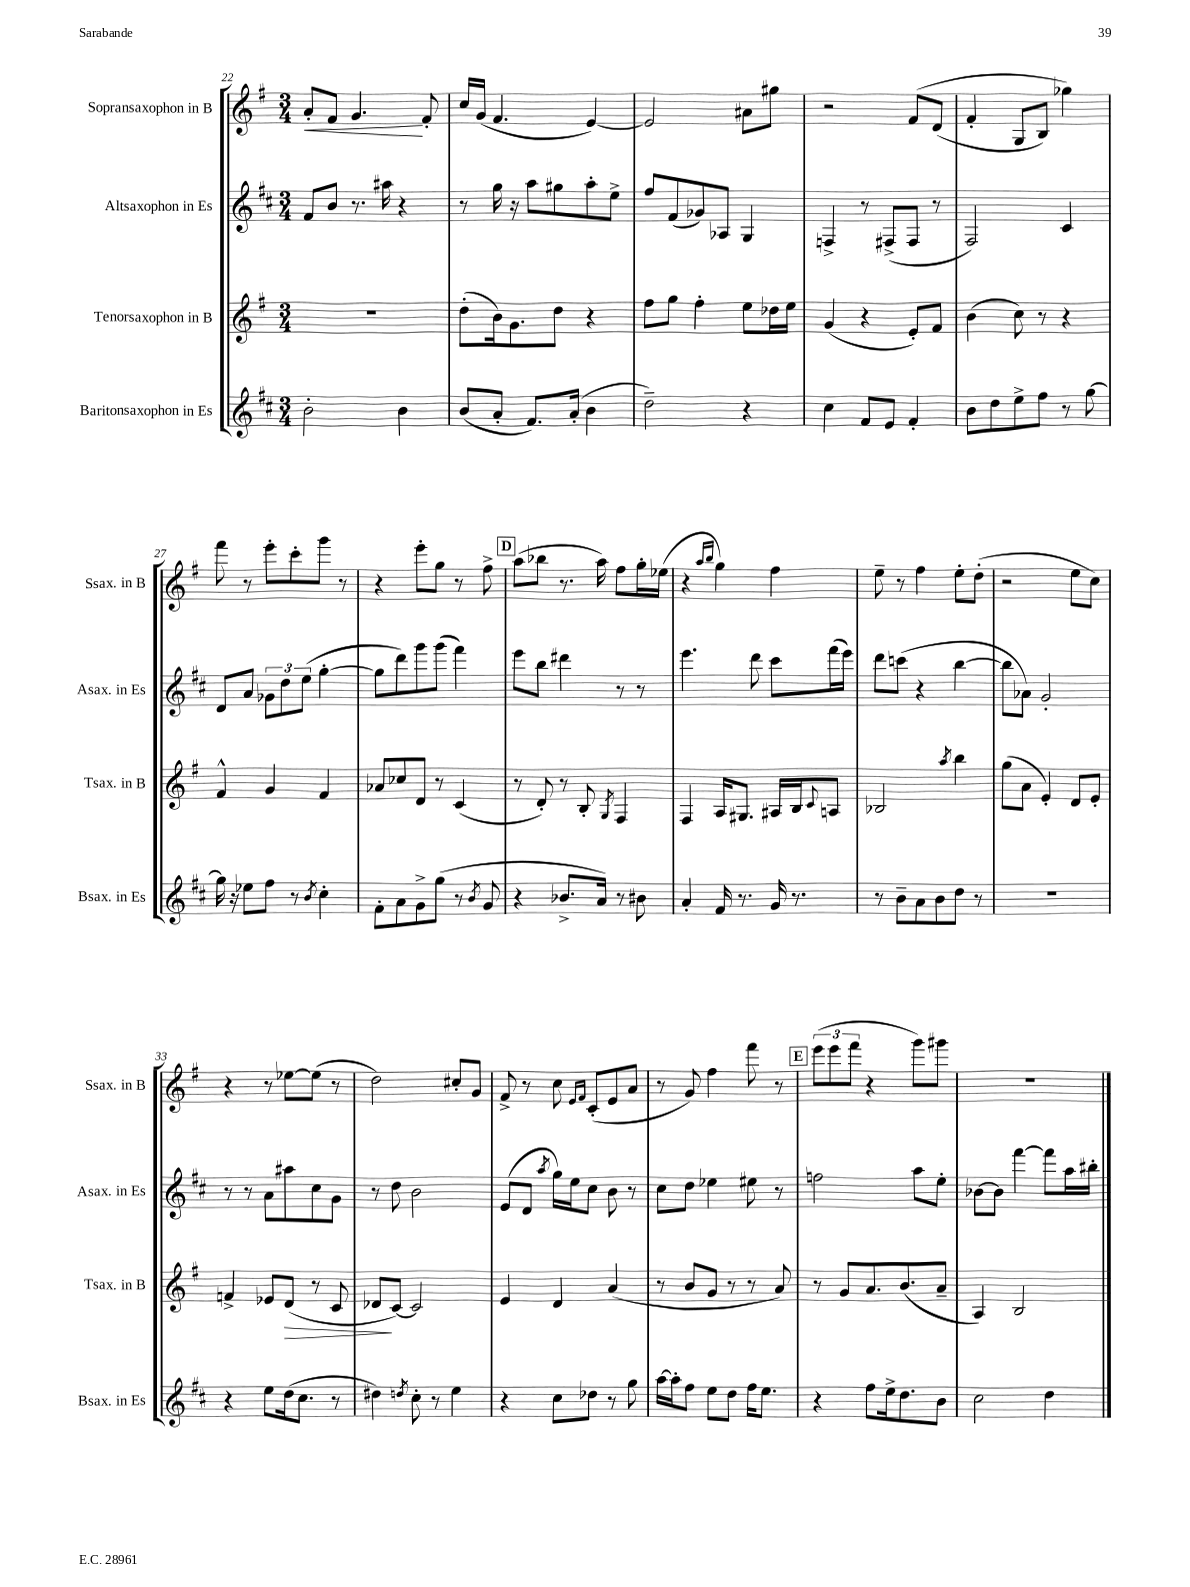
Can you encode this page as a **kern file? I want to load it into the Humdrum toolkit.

**kern	**kern	**kern	**kern
*staff4	*staff3	*staff2	*staff1
*clefG2	*clefG2	*clefG2	*clefG2
*k[f#c#]	*k[f#]	*k[f#c#]	*k[f#]
*M3/4	*M3/4	*M3/4	*M3/4
2b'\	2.r	8f#/L	8a'/L
.	.	8b/J	8f#/J
.	.	8.r	4.g/
.	.	16aa#\	.
4b\	.	4r	.
.	.	.	8f#'/
=	=	=	=
(8b/L	(8dd'\L	8r	16cc/LL
.	.	.	(16g/JJ
8a'/J	16b\k)	16gg\	4.f#/
.	8.g\	16r	.
8.f#/L)	.	8aa\L	.
.	8dd\J	8gg#\	.
(16a'/Jk	.	.	.
4b\	4r	8aa'\	[4e/)
.	.	8ee^\J	.
=	=	=	=
2dd~\)	8ff#\L	8ff#/L	2e/]
.	8gg\J	(8f#/	.
.	4ff#'\	8g-/)	.
.	.	8A-/J	.
4r	8ee\L	4G/	8a#\L
.	16dd-\L	.	8gg#\J
.	16ee\JJ	.	.
=	=	=	=
4cc#\	(4g/	4F^/	2r
8f#/L	4r	8r	.
8e/J	.	(8F#^/L	.
4f#'/	8e'/L)	8F#/J	&(8f#/L
.	8f#/J	8r	(8d/J
=	=	=	=
8b\L	(4b\	2F#/)	4f#'/
8dd\	.	.	.
8ee^\	8cc\)	.	8G/L
8ff#\J	8r	.	8B/J)
8r	4r	4c#/	4gg-\&)
[8gg\	.	.	.
=	=	=	=
16gg\]	4f#^^/	8d/L	8fff#\
16r	.	.	.
8ee-\L	.	8a/J	8r
8ff#\J	4g/	12g-\L	8eee'\L
.	.	12dd\	.
8r	.	.	8ccc'\
.	.	(12ee\J	.
8qb/	.	.	.
4cc#'\	4f#/	[4gg'\	8ggg\J
.	.	.	8r
=	=	=	=
8f#'\L	8a-/L	8gg\]L	4r
8a\	8cc-/	8ddd\)	.
8g^\	8d/J	8ggg\	8eee'\L
(8gg\J	8r	(8ggg\J	8gg\J
8r	(4c/	4fff#\)	8r
8qb/	.	.	.
8g/	.	.	8ff#^\
=	=	=	=
4r	8r	8eee\L	(8aa\L
.	8d'/)	8bb\J	8bb-\J
8.b-^/L	8r	4ddd#\	8.r
.	8B'/	.	.
16a/Jk)	.	.	16aa\)
.	8qG/	.	.
8r	4F#/	8r	8ff#\L
8b#\	.	8r	16gg'\L
.	.	.	(16ee-\JJ
=	=	=	=
4a'/	4F#/	4.eee\	4r
.	.	.	16qqaa/LL
.	.	.	16qqbb/JJ
16f#/	16A/LK	.	4gg\)
8.r	8.G#/J	.	.
.	.	8ddd\	.
16g/	16A#/LL	8ccc#\L	4ff#\
8.r	16B/J	.	.
.	8qqc/	.	.
.	8A/J	(16fff#\L	.
.	.	16eee\JJ)	.
=	=	=	=
8r	2B-/	8ddd\L	8ee~\
8b~\L	.	(8ccc\J	8r
8a\	.	4r	4ff#\
8b\	.	.	.
.	8qaa/	.	.
8dd\J	4bb\	[4bb\	8ee'\L
8r	.	.	(8dd'\J
=	=	=	=
2.r	(8gg\L	8bb\]L	2r
.	8a\J	8a-\J)	.
.	4e'/)	2g'/	.
.	8d/L	.	8ee\L
.	8e'/J	.	8cc\J)
=	=	=	=
4r	4f^/	8r	4r
.	.	8r	.
8ee\L	8e-/L	8a\L	8r
(16dd\k	(8d/J	8aa#\	[8ee-\L
8.cc#\J	.	.	.
.	8r	8cc#\	(8ee-\]J
8r	8c/	8g\J	8r
=	=	=	=
4dd#\)	8d-/L	8r	2dd\)
.	[8c/J)	8dd\	.
8qdd/	.	.	.
8cc#'\	2c/]	2b\	.
8r	.	.	.
4ee\	.	.	8cc#'/L
.	.	.	8g/J
=	=	=	=
4r	4e/	(8e/L	8f#^/
.	.	8d/J	8r
.	.	8qaa/	.
8cc#\L	4d/	16gg\LL)	8cc\
.	.	16ee\J	.
.	.	.	16qqe/LL
.	.	.	16qqf#/JJ
8dd-\J	.	8cc#\J	(8c'/L
8r	(4a/	8b\	8e/
8gg\	.	8r	8a/J
=	=	=	=
[16aa\LL	8r	8cc#\L	8r
16aa'\]J	.	.	.
8ff#\J	8b/L	8dd\J	8g/)
8ee\L	8g/J	4ee-\	4ff#\
8dd\J	8r	.	.
16ff#\LK	8r	8ee#\	8fff#\
8.ee\J	.	.	.
.	8a/)	8r	8r
=	=	=	=
4r	8r	2ff\	(12eee\L
.	.	.	12eee\
.	8g/L	.	.
.	.	.	12fff#\J
8ff#\L	8.a/	.	4r
16ee^\k	.	.	.
8.dd\	(8.b/	.	.
.	.	8aa\L	8ggg\L)
8b\J	8a~/J	8ee'\J	8ggg#\J
=	=	=	=
2cc#\	4A/)	[8b-\L	2.r
.	.	8b-\]J	.
.	2B/	[4fff#\	.
4dd\	.	8fff#\]L	.
.	.	16aa\L	.
.	.	16bb#'\JJ	.
==	==	==	==
*-	*-	*-	*-
